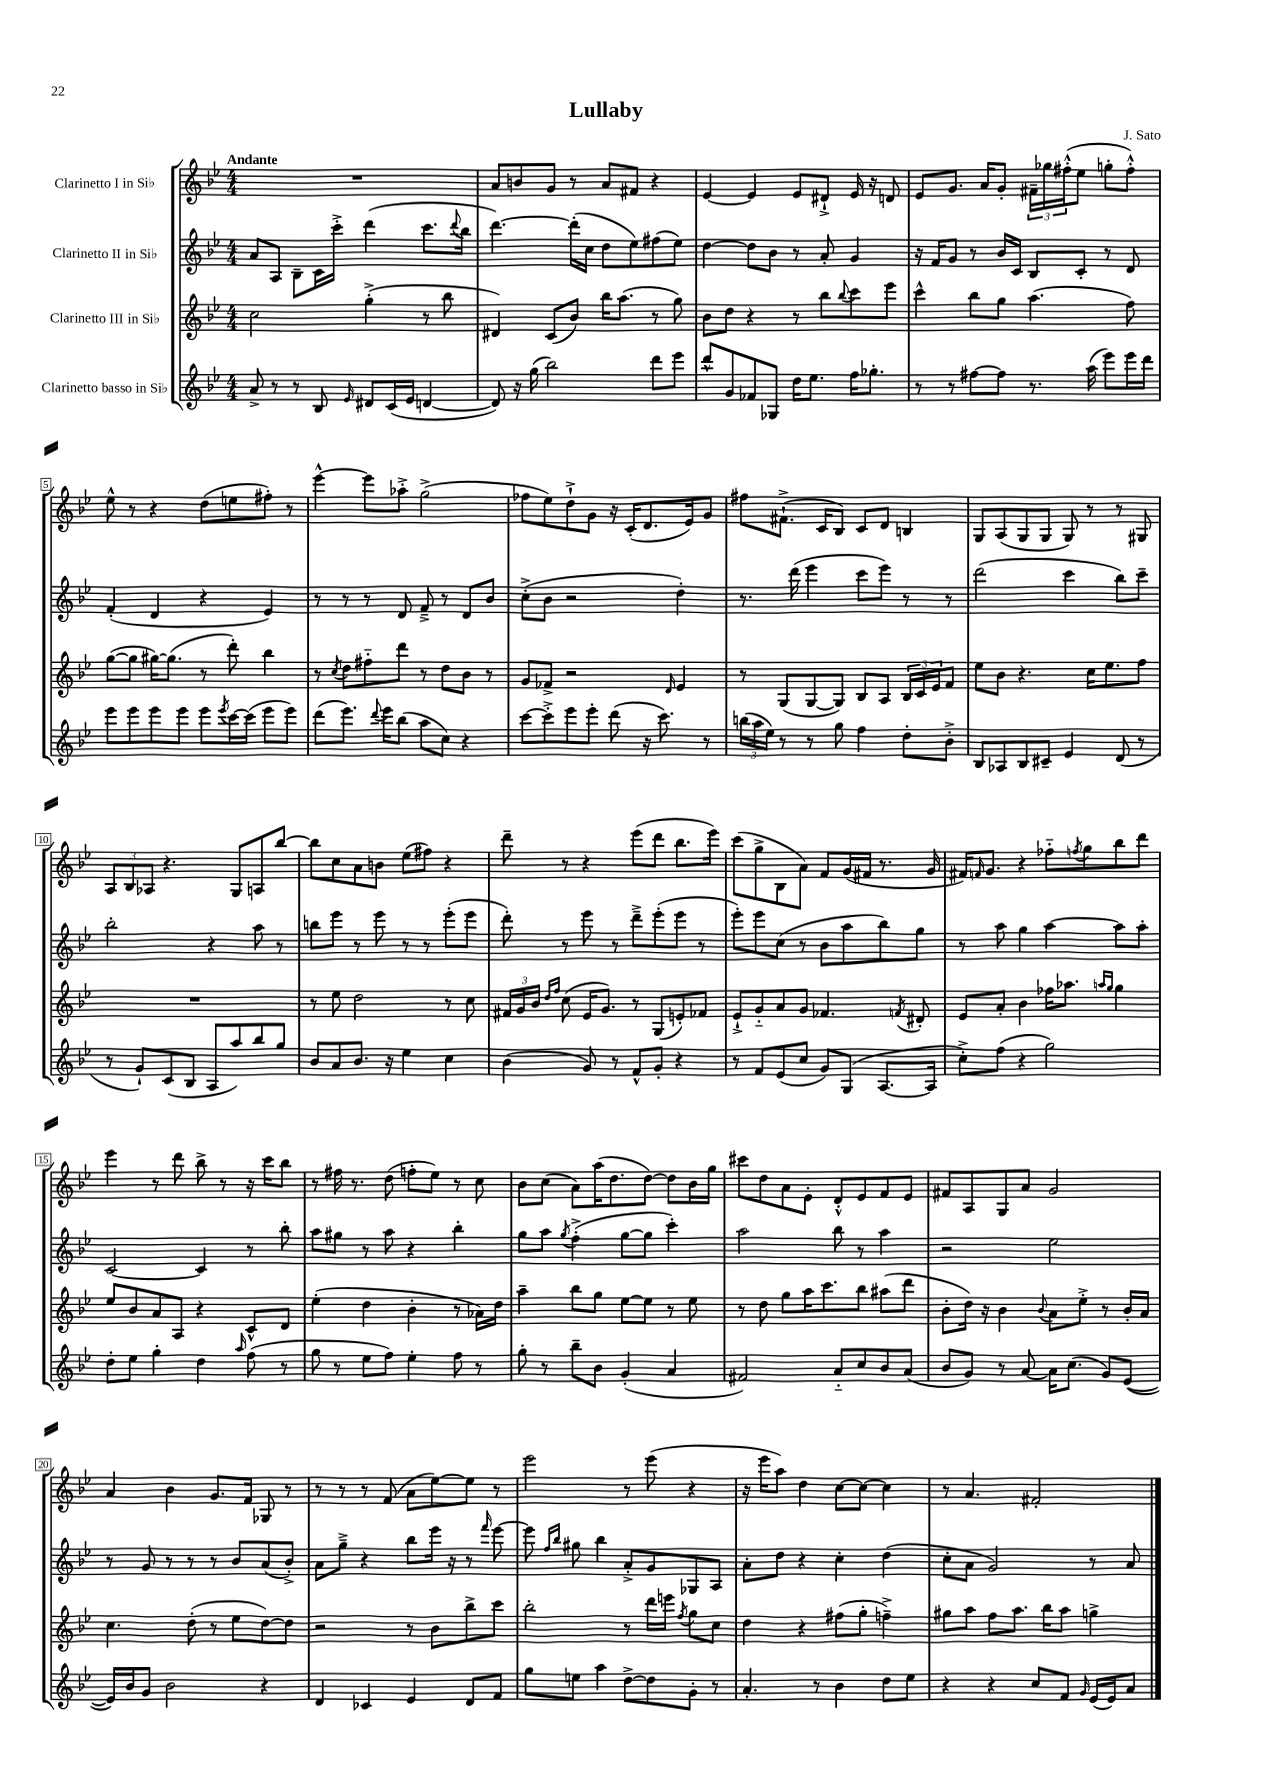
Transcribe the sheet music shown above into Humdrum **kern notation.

**kern	**kern	**kern	**kern
*part4	*part3	*part2	*part1
*staff4	*staff3	*staff2	*staff1
*I"Clarinetto basso in Si♭	*I"Clarinetto III in Si♭	*I"Clarinetto II in Si♭	*I"Clarinetto I in Si♭
*clefG2	*clefG2	*clefG2	*clefG2
*k[b-e-]	*k[b-e-]	*k[b-e-]	*k[b-e-]
*M4/4	*M4/4	*M4/4	*M4/4
=1	=1	=1	=1
!	!	!	!LO:TX:a:B:t=Andante
8a^/	2cc\	8a/L	1r
8r	.	8A/J	.
8r	.	8B-~\L	.
8B-/	.	16c\L	.
.	.	16ccc'^\JJ	.
16qqe-/	.	.	.
8d#X/L	(4gg'^\	(4ddd\	.
(16c/L	.	.	.
16e-/JJ	.	.	.
[4dn/	8r	8.ccc\L	.
.	8bb-\	.	.
.	.	8qqddd/	.
.	.	16bb-\Jk	.
=2	=2	=2	=2
8d/])	4d#X/)	[4.ddd\)	8a/L
16r	.	.	8bn/
(16gg\	.	.	.
2bb-\)	(8c/L	.	8g/J
.	8b-/J)	(16ddd'\LL]	8r
.	.	16cc\JJ	.
.	16bb-\KL	8dd\L	8a/L
.	(8.aa\J	.	.
.	.	8ee-\)	8f#X/J
8ddd\L	8r	(8ff#X\	4r
8eee-\J	8gg\)	8ee-\J)	.
=3	=3	=3	=3
8ddd^^/L	8b-\L	[4dd\	[4e-/
8g/	8dd\J	.	.
8f-X/	4r	8dd\L]	4e-/]
8G-X/J	.	8b-\J	.
16dd\KL	8r	8r	8e-/L
8.ee-\J	.	.	.
.	8bb-\L	8a'/	8d#X`^/J
.	8qqbb-/	.	.
16ff\KL	8ccc\	4g/	16e-/
8.gg-X'\J	.	.	16r
.	8eee-\J	.	8dn/
=4	=4	=4	=4
8r	4ccc^^\	16r	8e-/L
.	.	16f/KL	.
8r	.	8g/J	8.g/J
[8ff#X\L	8bb-\L	8r	.
.	.	.	16a/KL
8ff#\J]	8gg\J	16b-/LL	8g'/J
.	.	16c/JJ	.
8.r	(4.aa\	8B-/L	24f#X~\LL
.	.	.	24gg-X\
.	.	.	(24ff#X'^^\J
.	.	8c'/J	8ee-\J
(16aa\	.	.	.
8eee-\L)	.	8r	8ggn'\L
16eee-\L	8ff\)	8d/	8ff#'^^\J)
16ddd\JJ	.	.	.
!!LO:LB:g=z
=5	=5	=5	=5
8eee-\L	([8gg\L	(4f'/	8ee-^^\
8eee-\	8gg\J]	.	8r
8eee-\	[16gg#X\KL)	4d/	4r
.	(8.gg#\J]	.	.
8eee-\J	.	.	.
8eee-\L	8r	4r	(8dd\L
8qeee-/	.	.	.
[16ccc\L	8ddd'\)	.	8een\
(16ccc\JJ]	.	.	.
8eee-\L	4bb-\	4e-/)	8ff#X'\J)
8eee-\J)	.	.	8r
=6	=6	=6	=6
(8ddd\L	8r	8r	[4eee-^^\
.	8qcc/	.	.
8.eee-\J)	8dd\L	8r	.
.	8ff#X\	8r	8eee-\L]
8qqddd/	.	.	.
16eee-\KL	.	.	.
(8bb-\J	8ddd\J	8d/	8aa-X'^\J
8aa\L	8r	8f~^/	(2gg^\
8cc\J)	8dd\L	8r	.
4r	8b-\J	8d/L	.
.	8r	8b-/J	.
=7	=7	=7	=7
[8ccc\L	8g/L	(8cc'^\L	8ff-X\L
8ccc'^\]	8f-X^/J	8b-\J	8ee-\)
8eee-\	2r	2r	8dd`^\
8eee-'\J	.	.	8g\J
(8ddd\	.	.	16r
.	.	.	(16c'/KL
16r	.	.	8.d/
8.ccc\)	.	.	.
.	16qqd/	.	.
.	4e-/	4dd'\)	.
.	.	.	16e-/k)
8r	.	.	8g/J
=8	=8	=8	=8
(24bbn\LL	8r	8.r	8ff#X\L
24aa\	.	.	.
24ee-\JJ)	.	.	.
8r	(8G/L	.	(8.f#X`^\J
.	.	(16ddd\	.
8r	[8G/	4eee-\	.
.	.	.	16c/KL
8gg\	8G/J])	.	8B-/J)
4ff\	8B-/L	8ccc\L	8c/L
.	8A/J	8eee-\J)	8d/J
8dd'\L	24B-/LL	8r	4Bn/
.	24c/	.	.
.	24e-/J	.	.
8b-'^\J	8f/J	8r	.
=9	=9	=9	=9
8B-/L	8ee-\L	(2ddd\	8G/L
8A-X/	8b-\J	.	(8A/
8B-/	4.r	.	8G/
8c#X~/J	.	.	8G/J
4e-/	.	4ccc\	8G/)
.	16cc\KL	.	8r
.	8.ee-\	.	.
(8d/	.	8bb-\L)	8r
8r	8ff\J	8ccc~\J	8G#X/
!!LO:LB:g=z
=10	=10	=10	=10
8r	1r	2bb-'\	12A/L
.	.	.	12B-/
8g`/L)	.	.	.
.	.	.	12A-X/J
(8c/	.	.	4.r
8B-/J	.	.	.
8A/L	.	4r	.
8aa/)	.	.	8G/L
8bb-/	.	8aa\	8An/
8gg/J	.	8r	[8bb-/J
=11	=11	=11	=11
8b-/L	8r	8bbn\L	8bb-\L]
8a/	8ee-\	8eee-\J	8cc\
8.b-/J	2dd\	8r	8a\
.	.	8eee-\	8bn\J
16r	.	.	.
4ee-\	.	8r	(8ee-\L
.	.	8r	8ff#X\J)
4cc\	8r	(8eee-'\L	4r
.	8cc\	8eee-\J	.
=12	=12	=12	=12
(4b-\	24f#X/LL	8ddd'\)	8ddd~\
.	24g/	.	.
.	24b-/JJ	.	.
.	16qqdd/LL	.	.
.	16qqff/JJ	.	.
.	(8cc\	8r	8r
8g/)	16e-/KL	8eee-\	4r
.	8.g/J)	.	.
8r	.	8r	.
8f^^/L	8r	8ddd~^\L	(8eee-\L
8g'/J	(8G/L	(8eee-'\	8ddd\J
4r	8en'/)	8eee-\J	8.bb-\L
.	8f-X/J	8r	.
.	.	.	16eee-\Jk)
=13	=13	=13	=13
8r	8e-`^/L	8eee-'\L)	(8ccc\L
8f/L	8g/	8eee-\	8gg^\
(8e-/	8a/	(8cc\J	8B-\
8cc/J	8g/J	8r	8a\J)
8g/L)	4.f-X/	8b-\L	8f/L
(8G/J	.	8aa\	(16g/L
.	.	.	16f#X/JJ
[8.A/L	.	8bb-\)	8.r
.	8qfn/	.	.
.	8d#X'/	8gg\J	.
16A/Jk]	.	.	16g/
=14	=14	=14	=14
8cc'^\L)	8e-/L	8r	16f#X/KL)
.	.	.	16qqfn/
.	.	.	8.g/J
(8ff\J	8a'/J	8aa\	.
4r	4b-\	4gg\	4r
2gg\)	16ff-X\KL	[4aa\	8ff-X\L
.	8.aa-X\J	.	.
.	.	.	8qffn/
.	.	.	8gg\
.	16qqaan/LL	.	.
.	16qqgg/JJ	.	.
.	4gg\	8aa\L]	8bb-\
.	.	8aa'\J	8ddd\J
!!LO:LB:g=z
=15	=15	=15	=15
8dd'\L	8ee-/L	[2c/	4eee-\
8ee-\J	8b-/	.	.
4gg'\	8a/	.	8r
.	8A/J	.	8ddd\
4dd\	4r	4c/]	8bb-^\
.	.	.	8r
16qqaa/	.	.	.
(8ff\	8c^^/L	8r	16r
.	.	.	16ccc\KL
8r	8d/J	8bb-'\	8bb-\J
=16	=16	=16	=16
8gg\	(4ee-'\	8aa\L	8r
8r	.	8gg#X\J	16ff#X\
.	.	.	8.r
8ee-\L	4dd\	8r	.
8ff\J)	.	8aa\	(8dd\
4ee-'\	4b-'\	4r	8ffn'\L
.	.	.	8ee-\J)
8ff\	8r	4bb-'\	8r
8r	16a-X\LL)	.	8cc\
.	16dd\JJ	.	.
=17	=17	=17	=17
8gg'\	4aa~\	8gg\L	8b-\L
8r	.	8aa\J	(8cc\J
.	.	8qgg/	.
8bb-~\L	8bb-\L	(4ff'^\	8a\L)
8b-\J	8gg\J	.	(16aa\K
.	.	.	8.dd\
(4g'/	[8ee-\L	[8gg\L	.
.	8ee-\J]	8gg\J]	[8dd\J)
4a/	8r	4ccc'\)	8dd\L]
.	8ee-\	.	16b-\L
.	.	.	16gg\JJ
=18	=18	=18	=18
2f#X/)	8r	2aa\	8ccc#X\L
.	8dd\	.	8dd\
.	8gg\L	.	8a\
.	16aa\K	.	8e-'\J
.	8.ccc\	.	.
8a/L	.	8bb-\	8d'^^/L
8cc/	8bb-\J	8r	8e-/
8b-/	(8aa#X\L	4aa\	8f/
(8a/J	8ddd\J	.	8e-/J
=19	=19	=19	=19
8b-/L	8b-'\L	2r	8f#X/L
8g/J)	16dd\Jk)	.	8A/
.	16r	.	.
8r	4b-\	.	8G/
[8a/	.	.	8a/J
.	8qqb-/	.	.
16a\KL]	8a\L	2ee-\	2g/
(8.cc\J	.	.	.
.	8ee-'^\J	.	.
8g/L)	8r	.	.
([8e-/J	16b-'/LL	.	.
.	16a/JJ	.	.
!!LO:LB:g=z
=20	=20	=20	=20
16e-/LL])	4.cc\	8r	4a/
16b-/J	.	.	.
8g/J	.	8g/	.
2b-\	.	8r	4b-\
.	(8dd'\	8r	.
.	8r	8r	8.g/L
.	8ee-\L	8b-/L	.
.	.	.	16f/Jk
4r	[8dd\)	(8a/	8G-X/
.	8dd\J]	8b-'^/J)	8r
=21	=21	=21	=21
4d/	2r	8a\L	8r
.	.	8gg~^\J	8r
4c-X/	.	4r	8r
.	.	.	(8f/
4e-/	8r	8bb-\L	8a\L
.	8b-\L	16eee-\Jk	[8ee-\)
.	.	16r	.
8d/L	8bb-^\	8r	8ee-\J]
.	.	16qqfff/	.
8f/J	8ccc\J	[8eee-\	8r
=22	=22	=22	=22
8gg\L	2bb-'\	8eee-\]	2eee-\
.	.	16qqff/LL	.
.	.	16qqbb-/JJ	.
8een\J	.	8gg#X\	.
4aa\	.	4bb-\	.
[8dd^\L	8r	8a'^/L	8r
8dd\]	16ddd\LL	8g/	(8eee-\
.	16eeen\JJ	.	.
.	8qff/	.	.
8g'\J	8gg\L	8G-X/	4r
8r	8cc\J	8A/J	.
=23	=23	=23	=23
4.a'/	4dd\	8a'\L	16r
.	.	.	16eee-\KL
.	.	8dd\J	8aa\J)
.	4r	4r	4dd\
8r	.	.	.
4b-\	(8ff#X\L	4cc'\	[8cc\L
.	8gg'\J	.	8cc\J_
8dd\L	4ffn~^\)	(4dd\	4cc\]
8ee-\J	.	.	.
=24	=24	=24	=24
4r	8gg#X\L	8cc'\L	8r
.	8aa\J	8a\J	4.a/
4r	8ff\L	2g/)	.
.	8.aa\J	.	.
8cc/L	.	.	2f#X'/
.	16bb-\KL	.	.
8f/J	8aa\J	.	.
16qqg/	.	.	.
(16e-/LL	4ggn^\	8r	.
16e-/J)	.	.	.
8a/J	.	8a/	.
==	==	==	==
*-	*-	*-	*-
